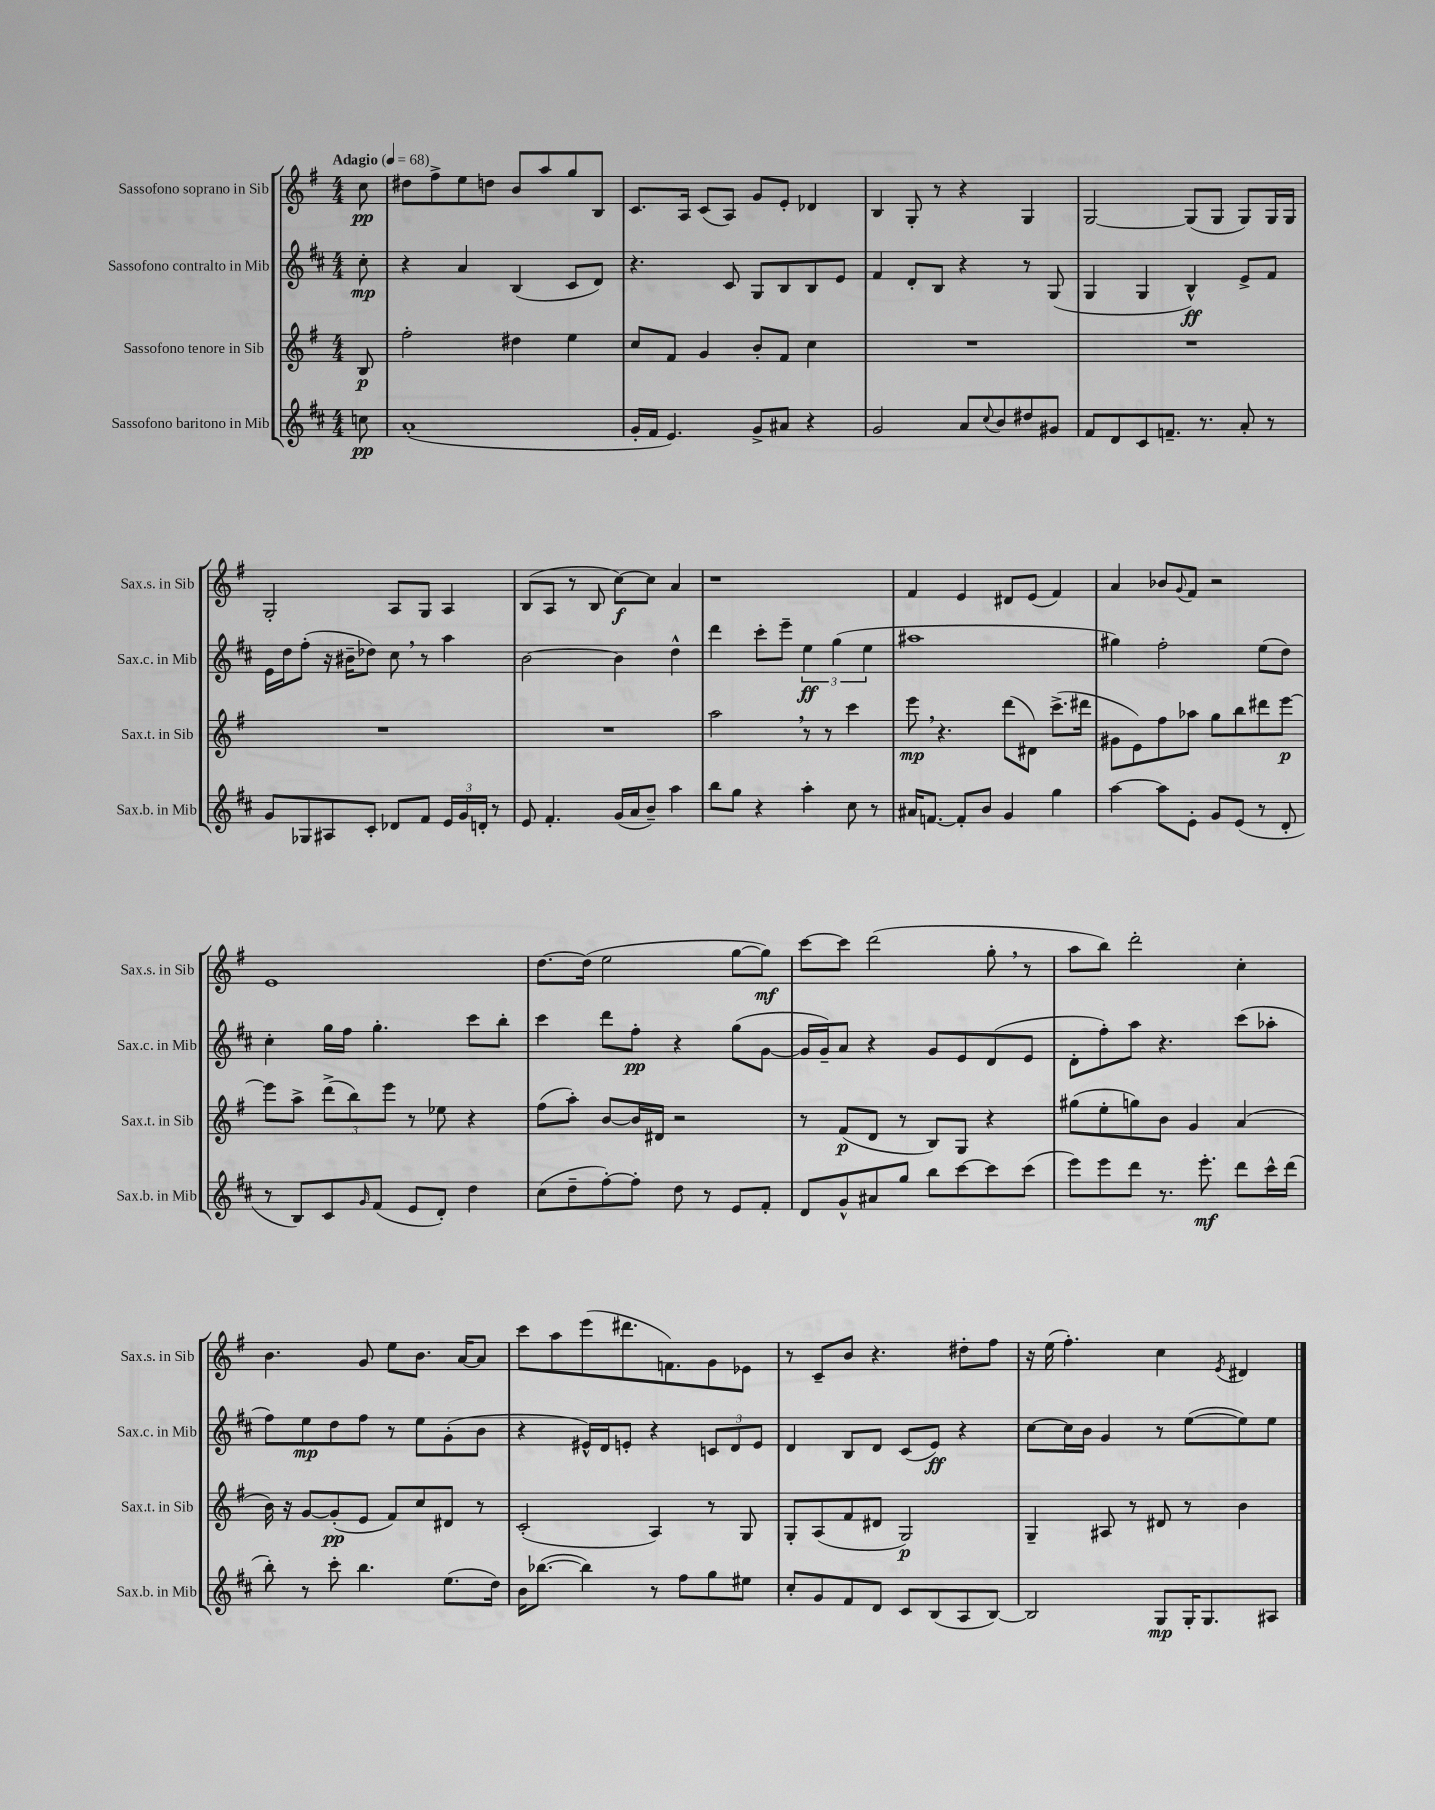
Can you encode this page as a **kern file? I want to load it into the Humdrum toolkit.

**kern	**dynam	**kern	**dynam	**kern	**dynam	**kern	**dynam
*part4	*part4	*part3	*part3	*part2	*part2	*part1	*part1
*staff4	*staff4	*staff3	*staff3	*staff2	*staff2	*staff1	*staff1
*I"Sassofono baritono in Mib	*	*I"Sassofono tenore in Sib	*	*I"Sassofono contralto in Mib	*	*I"Sassofono soprano in Sib	*
*I'Sax.b. in Mib	*	*I'Sax.t. in Sib	*	*I'Sax.c. in Mib	*	*I'Sax.s. in Sib	*
*clefG2	*	*clefG2	*	*clefG2	*	*clefG2	*
*k[f#c#]	*	*k[f#]	*	*k[f#c#]	*	*k[f#]	*
*M4/4	*	*M4/4	*	*M4/4	*	*M4/4	*
*MM68	*	*MM68	*	*MM68	*	*MM68	*
=	=	=	=	=	=	=	=
!	!	!	!	!	!	!LO:TX:a:B:t=Adagio	!
8ccn\	pp	8B/	p	8cc#'\	mp	8cc\	pp
=1	=1	=1	=1	=1	=1	=1	=1
(1a'	.	2ff#'\	.	4r	.	8dd#X\L	.
.	.	.	.	.	.	8ff#^\	.
.	.	.	.	4a/	.	8ee\	.
.	.	.	.	.	.	8ddn\J	.
.	.	4dd#X\	.	(4B/	.	8b/L	.
.	.	.	.	.	.	8aa/	.
.	.	4ee\	.	8c#/L	.	8gg/	.
.	.	.	.	8d/J)	.	8B/J	.
=2	=2	=2	=2	=2	=2	=2	=2
16g'/LL	.	8cc/L	.	4.r	.	8.c/L	.
16f#/JJ	.	.	.	.	.	.	.
4.e/)	.	8f#/J	.	.	.	.	.
.	.	.	.	.	.	16A/Jk	.
.	.	4g/	.	.	.	(8c/L	.
.	.	.	.	8c#/	.	8A/J)	.
8g^/L	.	8b'/L	.	8G/L	.	8g/L	.
8a#X/J	.	8f#/J	.	8B/	.	8e'/J	.
4r	.	4cc\	.	8B/	.	4d-X/	.
.	.	.	.	8e/J	.	.	.
=3	=3	=3	=3	=3	=3	=3	=3
2g/	.	1r	.	4f#/	.	4B/	.
.	.	.	.	8d'/L	.	8G'/	.
.	.	.	.	8B/J	.	8r	.
8a/L	.	.	.	4r	.	4r	.
8qqcc#/	.	.	.	.	.	.	.
8b/	.	.	.	.	.	.	.
8dd#X/	.	.	.	8r	.	4G/	.
8g#X/J	.	.	.	(8G/	.	.	.
=4	=4	=4	=4	=4	=4	=4	=4
8f#/L	.	1r	.	4G/	.	[2G/	.
8d/	.	.	.	.	.	.	.
8c#/	.	.	.	4G/	.	.	.
8.fn~/J	.	.	.	.	.	.	.
.	.	.	.	4B^^/)	ff	(8G/L]	.
8.r	.	.	.	.	.	.	.
.	.	.	.	.	.	8G/J	.
8a'/	.	.	.	8e^/L	.	8G/L)	.
8r	.	.	.	8f#/J	.	16G/L	.
.	.	.	.	.	.	16G/JJ	.
!!LO:LB:g=z
=5	=5	=5	=5	=5	=5	=5	=5
8g/L	.	1r	.	16e\LL	.	2G'/	.
.	.	.	.	16dd\J	.	.	.
8G-X/	.	.	.	(8ff#'\J	.	.	.
8A#X/	.	.	.	16r	.	.	.
.	.	.	.	16b#X~\KL	.	.	.
8c#'/J	.	.	.	8dd-X\J)	.	.	.
8d-X/L	.	.	.	8cc#,\	.	8A/L	.
8f#/J	.	.	.	8r	.	8G/J	.
24e/LL	.	.	.	4aa\	.	4A/	.
24g/	.	.	.	.	.	.	.
24dn'/JJ	.	.	.	.	.	.	.
8r	.	.	.	.	.	.	.
=6	=6	=6	=6	=6	=6	=6	=6
8e/	.	1r	.	[2b\	.	(8B/L	.
4.f#'/	.	.	.	.	.	8A/J	.
.	.	.	.	.	.	8r	.
.	.	.	.	.	.	8B/	.
(16g/LL	.	.	.	4b\]	.	[8cc\L)	f
16a/J	.	.	.	.	.	.	.
8b~/J)	.	.	.	.	.	8cc\J]	.
4aa\	.	.	.	4dd^^\	.	4a/	.
=7	=7	=7	=7	=7	=7	=7	=7
8bb\L	.	2aa,\	.	4ddd\	.	1r	.
8gg\J	.	.	.	.	.	.	.
4r	.	.	.	8ccc#'\L	.	.	.
.	.	.	.	8eee~\J	.	.	.
4aa'\	.	8r	.	6ee\	ff	.	.
.	.	8r	.	.	.	.	.
.	.	.	.	(6gg\	.	.	.
8cc#\	.	4ccc\	.	.	.	.	.
.	.	.	.	6ee\	.	.	.
8r	.	.	.	.	.	.	.
=8	=8	=8	=8	=8	=8	=8	=8
16a#X/KL	.	8eee,\	mp	1aa#X	.	4f#/	.
[8.fn/J	.	.	.	.	.	.	.
.	.	4.r	.	.	.	.	.
8f'/L]	.	.	.	.	.	4e/	.
8b/J	.	.	.	.	.	.	.
4g/	.	(8ddd\L	.	.	.	8d#X/L	.
.	.	8d#X\J)	.	.	.	(8e/J	.
4gg\	.	(8.ccc^\L	.	.	.	4f#/)	.
.	.	16ddd#X\Jk	.	.	.	.	.
=9	=9	=9	=9	=9	=9	=9	=9
[4aa\	.	8g#X\L	.	4gg#X\)	.	4a/	.
.	.	8e\)	.	.	.	.	.
8aa\L]	.	8ff#\	.	2ff#'\	.	8b-X/L	.
.	.	.	.	.	.	8qqg/	.
8e'\J	.	8aa-X\J	.	.	.	8f#/J	.
8g/L	.	8gg\L	.	.	.	2r	.
(8e/J	.	8bb\	.	.	.	.	.
8r	.	8ddd#X\	.	(8ee\L	.	.	.
8d'/	.	[8eee\J	p	8dd\J)	.	.	.
!!LO:LB:g=z
=10	=10	=10	=10	=10	=10	=10	=10
8r	.	8eee\L]	.	4cc#'\	.	1e	.
8B/L)	.	8aa^\J	.	.	.	.	.
8c#/	.	(12ddd^\L	.	16gg\LL	.	.	.
.	.	.	.	16ff#\JJ	.	.	.
.	.	12bb\)	.	.	.	.	.
16qqg/	.	.	.	.	.	.	.
(8f#/J	.	.	.	4.gg'\	.	.	.
.	.	12eee\J	.	.	.	.	.
8e/L	.	8r	.	.	.	.	.
8d'/J)	.	8ee-X\	.	.	.	.	.
4dd\	.	4r	.	8ccc#\L	.	.	.
.	.	.	.	8bb'\J	.	.	.
=11	=11	=11	=11	=11	=11	=11	=11
(8cc#\L	.	(8ff#\L	.	4ccc#\	.	[8.dd\L	.
8dd~\	.	8aa'\J)	.	.	.	.	.
.	.	.	.	.	.	(16dd\Jk]	.
[8ff#'\)	.	[8b/L	.	8ddd\L	.	2ee\	.
8ff#'\J]	.	16b/L]	.	8ff#'\J	pp	.	.
.	.	16d#X/JJ	.	.	.	.	.
8dd\	.	2r	.	4r	.	.	.
8r	.	.	.	.	.	.	.
8e/L	.	.	.	(8gg\L	.	[8gg\L	.
8f#'/J	.	.	.	[8g\J	.	8gg\J])	mf
=12	=12	=12	=12	=12	=12	=12	=12
8d/L	.	8r	.	16g/LL]	.	[8ccc\L	.
.	.	.	.	16g~/J)	.	.	.
8g^^/	.	(8f#/L	p	8a/J	.	8ccc\J]	.
8a#X/	.	8d/J	.	4r	.	(2ddd\	.
8gg/J	.	8r	.	.	.	.	.
8bb\L	.	8B/L)	.	8g/L	.	.	.
[8ccc#\	.	8G/J	.	8e/	.	.	.
8ccc#\]	.	4r	.	(8d/	.	8gg',\	.
(8ccc#\J	.	.	.	8e/J	.	8r	.
=13	=13	=13	=13	=13	=13	=13	=13
8eee\L)	.	(8gg#X\L	.	8d'\L	.	8aa\L	.
8eee\	.	8ee'\	.	8ff#'\)	.	8bb\J)	.
8ddd\J	.	8ggn\)	.	8aa\J	.	2ddd'\	.
8.r	.	8b\J	.	4.r	.	.	.
.	.	4g/	.	.	.	.	.
8.eee'\	mf	.	.	.	.	.	.
8ddd\L	.	(4a/	.	(8ccc#\L	.	4cc'\	.
16ccc#^^\L	.	.	.	8aa-X'\J	.	.	.
(16ddd\JJ	.	.	.	.	.	.	.
!!LO:LB:g=z
=14	=14	=14	=14	=14	=14	=14	=14
8bb'\)	.	16b\)	.	8ff#\L)	.	4.b\	.
.	.	16r	.	.	.	.	.
8r	.	[8g/L	.	8ee\	mp	.	.
8ccc#'\	.	(8g'/]	pp	8dd\	.	.	.
4.bb\	.	8e/J	.	8ff#\J	.	8g/	.
.	.	8f#/L)	.	8r	.	8ee\L	.
.	.	8cc/	.	8ee\L	.	8.b\J	.
(8.ee\L	.	8d#X/J	.	(8g'\	.	.	.
.	.	.	.	.	.	[16a/KL	.
.	.	8r	.	8b\J	.	8a/J]	.
16dd\Jk)	.	.	.	.	.	.	.
=15	=15	=15	=15	=15	=15	=15	=15
16b\KL	.	(2c'/	.	4r	.	8ccc\L	.
([8.bb-X\J	.	.	.	.	.	.	.
.	.	.	.	.	.	8aa\	.
4bb-\])	.	.	.	16e#X^^/LL)	.	(8eee\	.
.	.	.	.	16d/J	.	.	.
.	.	.	.	8en'/J	.	8.ddd#X\	.
8r	.	4A/)	.	4r	.	.	.
.	.	.	.	.	.	8.fn\)	.
8ff#\L	.	.	.	.	.	.	.
8gg\	.	8r	.	12cn/L	.	8g\	.
.	.	.	.	12d/	.	.	.
8ee#X\J	.	8G/	.	.	.	8e-X\J	.
.	.	.	.	12e/J	.	.	.
=16	=16	=16	=16	=16	=16	=16	=16
8cc#'/L	.	8G'/L	.	4d/	.	8r	.
8g/	.	(8A/	.	.	.	8c~/L	.
8f#/	.	8f#/	.	8B/L	.	8b/J	.
8d/J	.	8d#X/J	.	8d/J	.	4.r	.
8c#/L	.	2G/)	p	(8c#/L	.	.	.
(8B/	.	.	.	8e/J)	ff	.	.
8A/	.	.	.	4r	.	8dd#X'\L	.
[8B/J)	.	.	.	.	.	8ff#\J	.
=17	=17	=17	=17	=17	=17	=17	=17
2B/]	.	4G~/	.	[8cc#\L	.	16r	.
.	.	.	.	.	.	(16ee\	.
.	.	.	.	16cc#\L]	.	4.ff#'\)	.
.	.	.	.	16b\JJ	.	.	.
.	.	8A#X/	.	4g/	.	.	.
.	.	8r	.	.	.	.	.
8G/L	mp	8d#X/	.	8r	.	4cc\	.
16G'/K	.	8r	.	([8ee\L	.	.	.
8.G/	.	.	.	.	.	.	.
.	.	.	.	.	.	8qe/	.
.	.	4b\	.	8ee\])	.	4d#X/	.
8A#X/J	.	.	.	8ee\J	.	.	.
==	==	==	==	==	==	==	==
*-	*-	*-	*-	*-	*-	*-	*-
